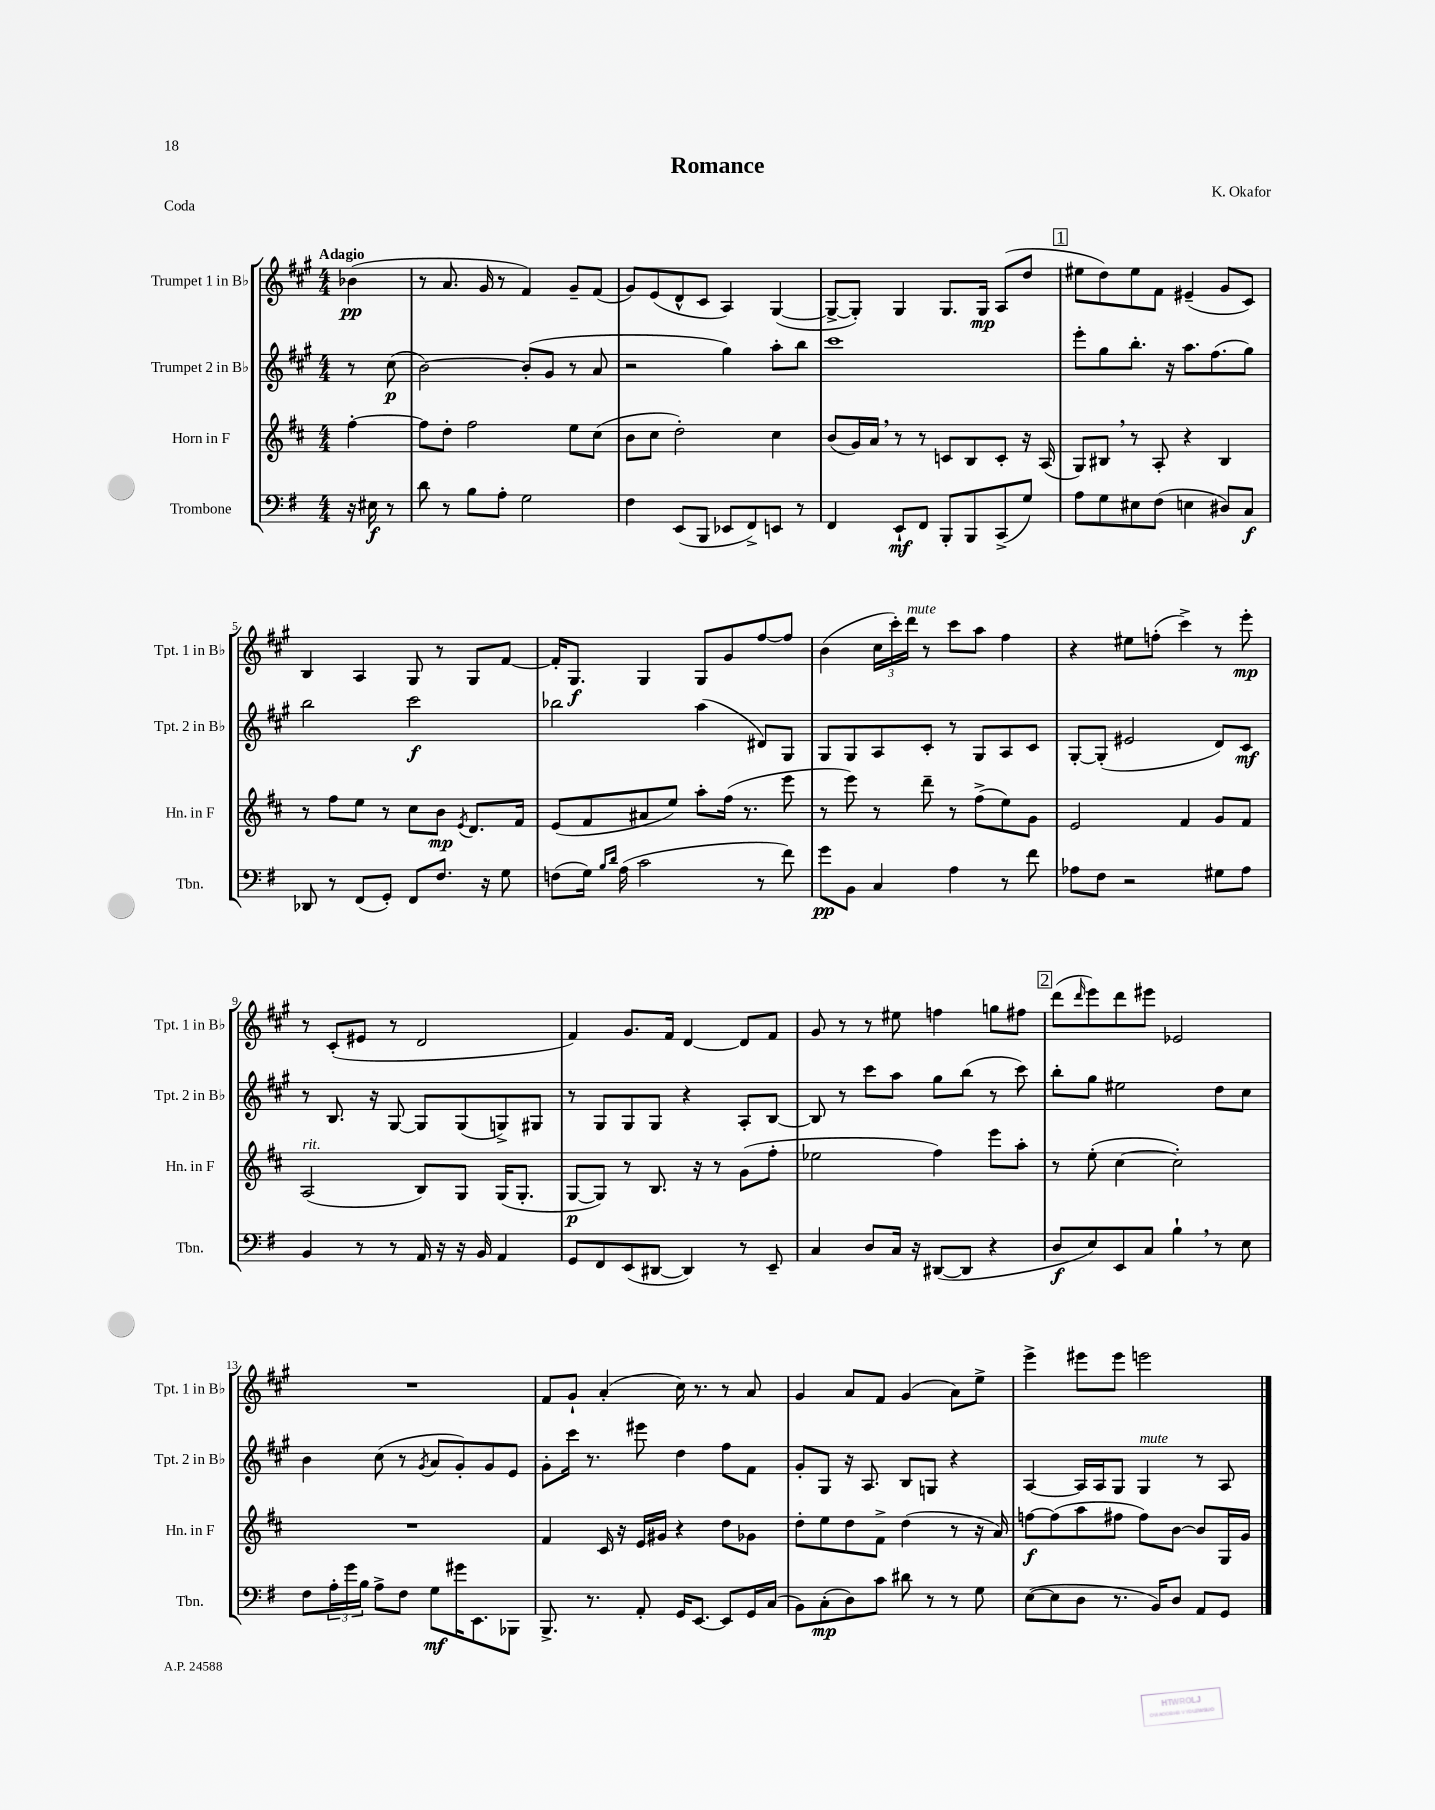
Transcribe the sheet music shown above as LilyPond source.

\header { title = "Romance" composer = "K. Okafor" piece = "Coda" }
<<
\new StaffGroup <<
\new Staff = "s0" \with { instrumentName = "Trumpet 1 in Bb" shortInstrumentName = "Tpt. 1 in Bb" } {
    \clef treble \key a \major \numericTimeSignature \time 4/4 \partial 4 \tempo "Adagio"
    bes'4\pp( |
    r8 a'8. gis'16 r8 fis'4) gis'8-- fis'8( |
    gis'8) e'8( d'8-^ cis'8 a4) gis4~( |
    gis8~-> gis8-.) gis4 gis8. gis16\mp a8( d''8 |
    \mark \markup { \box "1" } eis''8 d''8) eis''8 fis'8 eis'4--( gis'8 cis'8) |
    b4 a4 gis8 r8 gis8 fis'8~ |
    fis'16-. gis8.\f gis4 gis8 gis'8 fis''8~ fis''8 |
    b'4( \tuplet 3/2 { cis''16 cis'''16-.) d'''16^\markup { \italic "mute" } } r8 cis'''8 a''8 fis''4 |
    r4 eis''8 f''8-.( cis'''4->) r8 e'''8-.\mp |
    r8 cis'8-.( eis'8 r8 d'2 |
    fis'4) gis'8. fis'16 d'4~ d'8 fis'8 |
    gis'8 r8 r8 eis''8 f''4 g''8 fis''8 |
    \mark \markup { \box "2" } d'''8( \grace { d'''16 } e'''8) d'''8 eis'''8 ees'2 |
    R1 |
    fis'8 gis'8-! a'4-.( cis''16) r8. r8 a'8 |
    gis'4 a'8 fis'8 gis'4( a'8) e''8-> |
    e'''4-> eis'''8 eis'''8 e'''2 \bar "|." |
}
\new Staff = "s1" \with { instrumentName = "Trumpet 2 in Bb" shortInstrumentName = "Tpt. 2 in Bb" } {
    \clef treble \key a \major \numericTimeSignature \time 4/4 \partial 4
    r8 cis''8\p( |
    b'2~) b'8-.( gis'8 r8 a'8 |
    r2 gis''4) a''8-. b''8 |
    cis'''1 |
    \mark \markup { \box "1" } e'''8-. gis''8 b''8.-. r16 a''8. fis''8.( gis''8) |
    b''2 cis'''2\f |
    bes''2 a''4( dis'8) gis8 |
    gis8 gis8 a8 cis'8-. r8 gis8 a8 cis'8 |
    gis8~-. gis8-.( eis'2 d'8) cis'8\mf |
    r8 b8. r16 gis8~ gis8 gis8( g8->) gis8 |
    r8 gis8 gis8 gis8 r4 a8-. b8~ |
    b8 r8 cis'''8 a''8 gis''8 b''8( r8 cis'''8) |
    \mark \markup { \box "2" } b''8-. gis''8 eis''2 d''8 cis''8 |
    b'4 cis''8( r8 \acciaccatura { gis'8 } a'8 gis'8-.) gis'8 e'8 |
    gis'8-. cis'''16 r8. eis'''8 d''4 fis''8 fis'8 |
    gis'8-. gis8 r16 a8. b8 g8 r4 |
    a4~ a16 a16 gis8 gis4^\markup { \italic "mute" } r8 a8 \bar "|." |
}
\new Staff = "s2" \with { instrumentName = "Horn in F" shortInstrumentName = "Hn. in F" } {
    \clef treble \key d \major \numericTimeSignature \time 4/4 \partial 4
    fis''4~-. |
    fis''8 d''8-. fis''2 e''8 cis''8( |
    b'8 cis''8 d''2-.) cis''4 |
    b'8( g'16) a'16 \breathe r8 r8 c'8 b8 c'8-. r16 a16( |
    \mark \markup { \box "1" } g8) bis8 \breathe r8 a8-. r4 bis4 |
    r8 fis''8 e''8 r8 cis''8 b'8\mp \acciaccatura { e'8 } d'8. fis'16 |
    e'8( fis'8 ais'8 e''8) a''8-. fis''16( r8. e'''8 |
    r8 e'''8) r8 d'''8-- r8 fis''8->( e''8) g'8 |
    e'2 fis'4 g'8 fis'8 |
    a2^\markup { \italic "rit." }( b8) g8 g16( g8.-. |
    g8~\p g8) r8 b8. r16 r8 g'8( fis''8-. |
    ees''2 fis''4) e'''8 a''8-. |
    \mark \markup { \box "2" } r8 e''8-.( cis''4~ cis''2-.) |
    R1 |
    fis'4 cis'16 r16 e'16 gis'16 r4 d''8 ges'8 |
    d''8-. e''8 d''8 fis'8-> d''4( r8 r16 a'16) |
    f''8~\f f''8( a''8 fis''8 fis''8) b'8~ b'8 g16 g'16 \bar "|." |
}
\new Staff = "s3" \with { instrumentName = "Trombone" shortInstrumentName = "Tbn." } {
    \clef bass \key g \major \numericTimeSignature \time 4/4 \partial 4
    r16 eis16\f r8 |
    d'8 r8 b8 a8-. g2 |
    fis4 e,8( b,,8 ees,8 fis,8->) e,8 r8 |
    fis,4 e,8-!\mf fis,8 b,,8-. b,,8 c,8->( g8) |
    \mark \markup { \box "1" } a8 g8 eis8 fis8( e4 dis8) c8\f |
    des,8 r8 fis,8( g,8-.) fis,8 fis8. r16 g8 |
    f8( g16) \grace { b16 d'16 } a16( c'2 r8 fis'8) |
    g'8\pp b,8 c4 a4 r8 fis'8 |
    aes8 fis8 r2 gis8 aes8 |
    b,4 r8 r8 a,16 r16 r16 b,16 a,4 |
    g,8 fis,8 e,8( dis,8~ dis,4) r8 e,8-- |
    c4 d8 c16 r16 dis,8~( dis,8 r4 |
    \mark \markup { \box "2" } d8\f e8) e,8 c8 b4-! \breathe r8 e8 |
    fis8 \tuplet 3/2 { a16-. g'16 b16 } a8-> fis8 g8\mf gis'16 e,8. bes,,8 |
    b,,8.-> r8. a,8-. g,16 e,8.~ e,8 g,16 c16( |
    b,8) c8-.\mp( d8) c'8 dis'8 r8 r8 g8 |
    e8~( e8 d8 r8. b,16) d8 a,8 g,8 \bar "|." |
}
>>
>>
